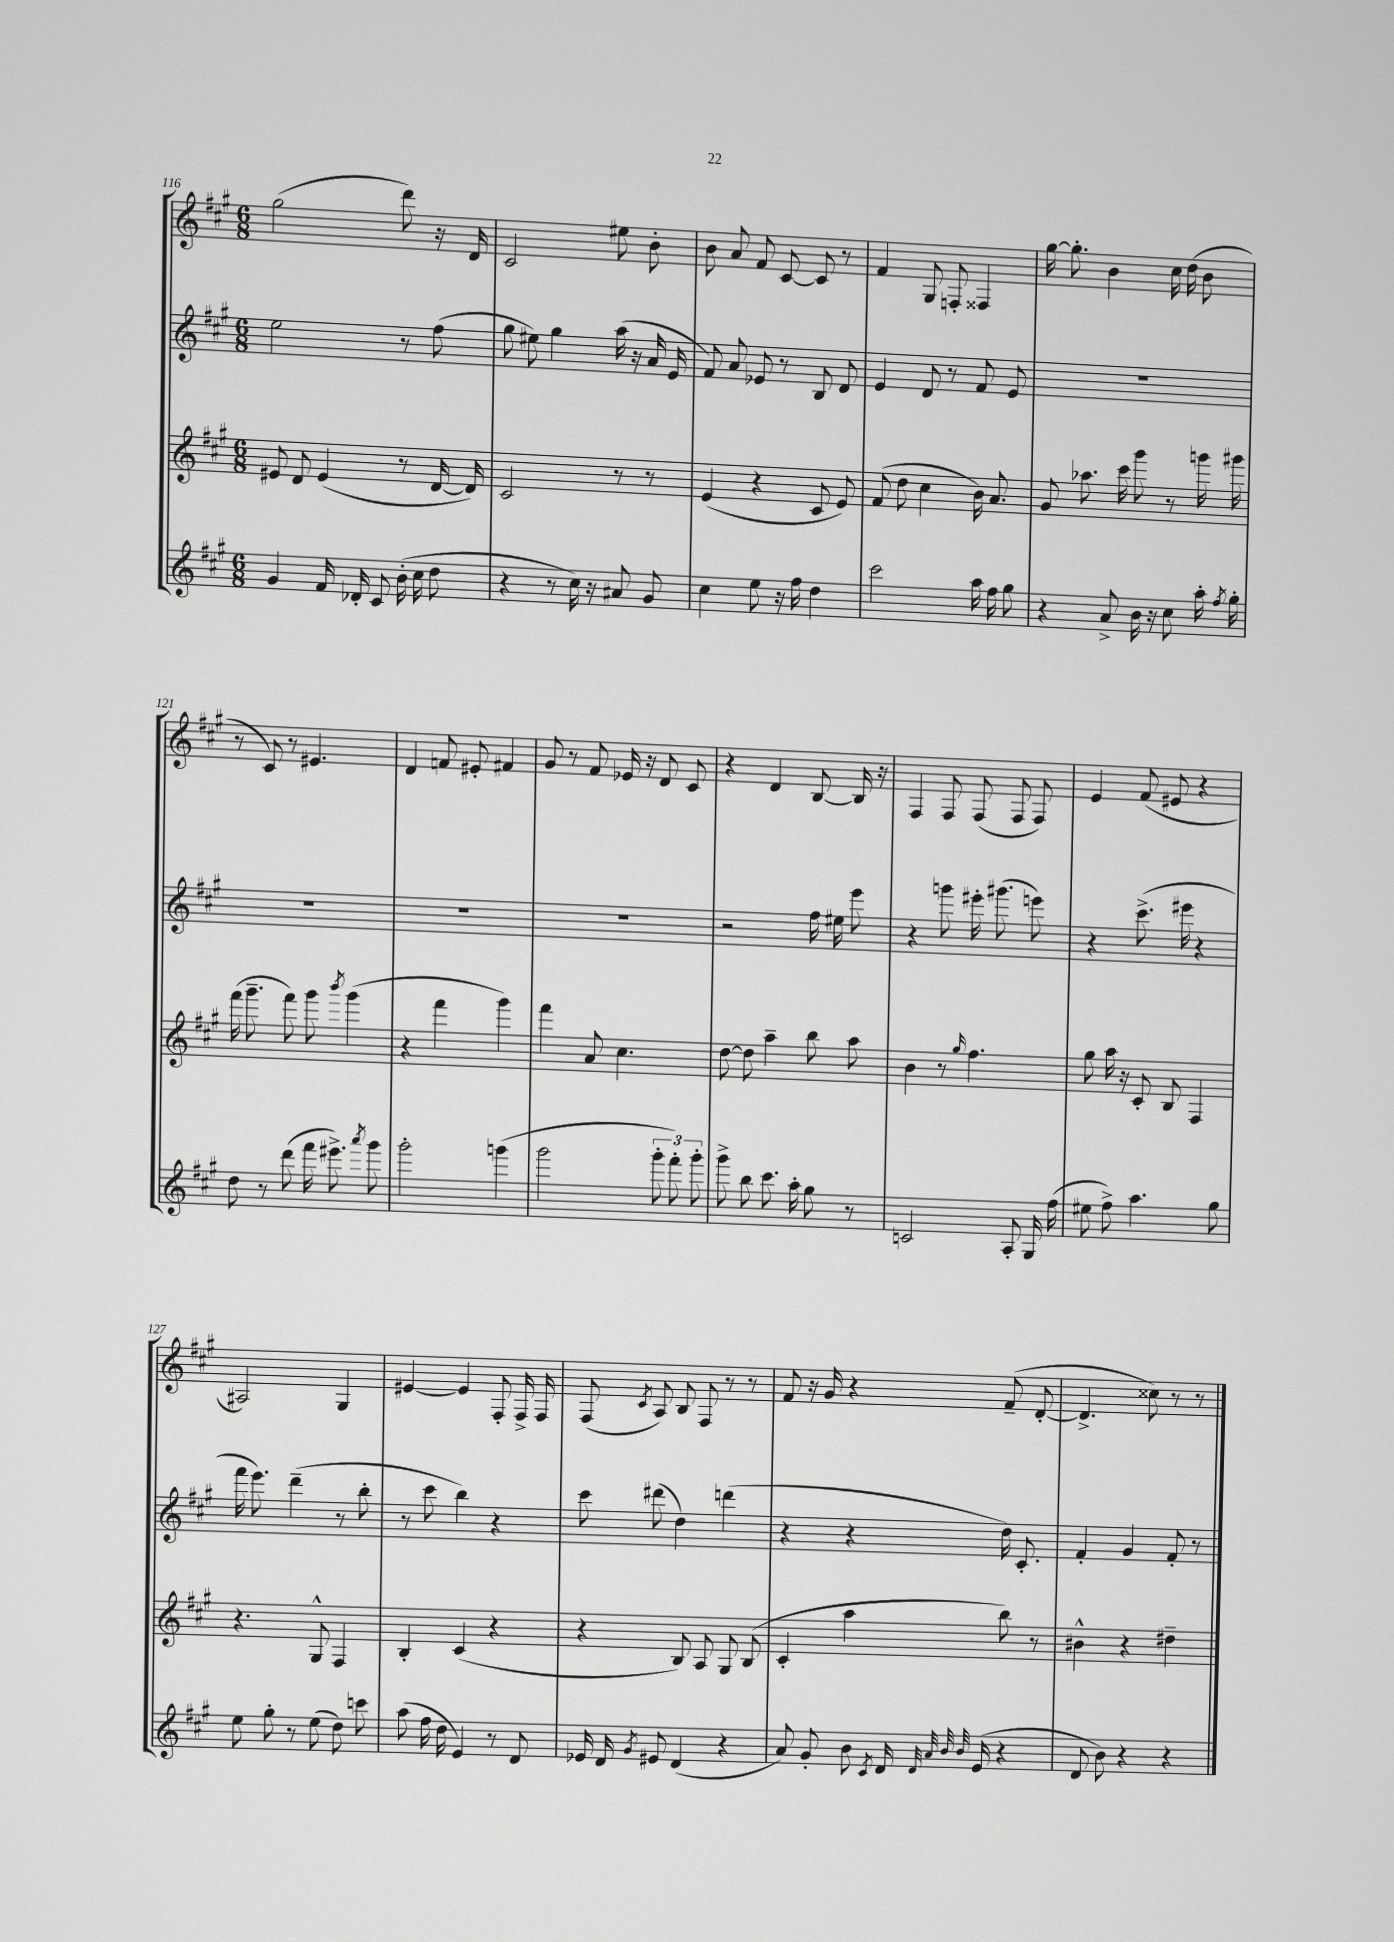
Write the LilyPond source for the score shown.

<<
\new StaffGroup <<
\new Staff = "s0" {
    \clef treble \key a \major \numericTimeSignature \time 6/8
    \autoBeamOff gis''2( d'''8) r16 d'16 |
    cis'2 eis''8 b'8-. |
    b'8 a'8 fis'8 cis'8~ cis'8 r8 |
    fis'4 gis8 f8-. fisis4 |
    gis''16~ gis''8.-. b'4 cis''16 d''16( b'8 |
    r8 cis'8) r8 eis'4. |
    d'4 f'8 eis'8-. fis'4 |
    gis'8 r8 fis'8 ees'16 r16 d'8 cis'8 |
    r4 d'4 b8~ b16 r16 |
    fis4 fis8 fis8( fis8 fis8) |
    e'4 fis'8( eis'8 r4 |
    ais2) gis4 |
    eis'4~ eis'4 fis8-. fis16-> fis16 |
    fis8( \acciaccatura { cis'8 } a8) b8 fis8 r8 r8 |
    fis'8 r16 gis'16 r4 fis'8--( d'8~-. |
    d'4.-> cisis''8) r8 r8 \bar "|." |
}
\new Staff = "s1" {
    \clef treble \key a \major \numericTimeSignature \time 6/8
    \autoBeamOff e''2 r8 fis''8( |
    gis''8 eis''8) gis''4 a''16( r16 a'16 e'16 |
    fis'8) a'8 ees'8 r8 b8 d'8 |
    e'4 d'8 r8 fis'8 e'8 |
    R2. |
    R2. |
    R2. |
    R2. |
    r2 fis''16 eis''16 e'''8 |
    r4 g'''8 eis'''16-. gis'''8.( e'''8) |
    r4 cis'''8.->( eis'''16 r4 |
    fis'''16 e'''8.) d'''4--( r8 b''8-. |
    r8 cis'''8 b''4) r4 |
    cis'''8 dis'''8( d''4) d'''4( |
    r4 r4 d''16) cis'8.-. |
    fis'4-. gis'4 fis'8-. r8 \bar "|." |
}
\new Staff = "s2" {
    \clef treble \key a \major \numericTimeSignature \time 6/8
    \autoBeamOff eis'8 d'8 eis'4( r8 d'16~ d'16) |
    cis'2 r8 r8 |
    e'4( r4 cis'8 e'8) |
    fis'8( d''8 cis''4 b'16) a'8. |
    gis'8 aes''8. cis'''16 gis'''8 r8 g'''16 gis'''16 |
    fis'''16( gis'''8.-- fis'''8) gis'''8 \acciaccatura { b'''8 } gis'''4( |
    r4 fis'''4 gis'''4) |
    fis'''4 a'8 cis''4. |
    d''8~ d''8 a''4-- b''8 a''8 |
    b'4 r8 \grace { gis''16 } fis''4. |
    gis''8 a''16 r16 cis'8-. b8 fis4 |
    r4. gis8-^ fis4 |
    b4-. cis'4( r4 |
    r4 b8) a8 gis8 b8( |
    cis'4-. a''4 b''8) r8 |
    bis'4-^ r4 dis''4-- \bar "|." |
}
\new Staff = "s3" {
    \clef treble \key a \major \numericTimeSignature \time 6/8
    \autoBeamOff gis'4 fis'16 des'16-. cis'8 b'16-.( cis''16 d''8 |
    r4 r8 cis''16) r16 ais'8 gis'8 |
    cis''4 e''8 r16 fis''16 d''4 |
    cis'''2 a''16 fis''16 gis''8 |
    r4 a'8-> b'16 r16 cis''8 a''16-. \acciaccatura { fis''8 } gis''16-. |
    d''8 r8 d'''8( fis'''16 eis'''8.->) \acciaccatura { a'''8 } gis'''8 |
    gis'''2-. g'''4( |
    gis'''2 \tuplet 3/2 { gis'''8-. fis'''8-.) gis'''8-. } |
    gis'''8-> b''8 cis'''8. a''16-. gis''8 r8 |
    c'2 a8-. gis16 fis''16( |
    eis''8 fis''8->) a''4. gis''8 |
    e''8 gis''8-. r8 e''8( d''8) c'''8 |
    a''8( fis''16 d''16 e'4) r8 d'8 |
    ees'16 d'16 \acciaccatura { gis'8 } eis'8 d'4( r4 |
    a'8) gis'8-. b'8 \acciaccatura { cis'8 } d'16 \grace { d'32 a'32 b'32 b'32 } e'16( r4 |
    d'8 b'8) r4 r4 \bar "|." |
}
>>
>>
\layout { \context { \Score currentBarNumber = #116 } }
